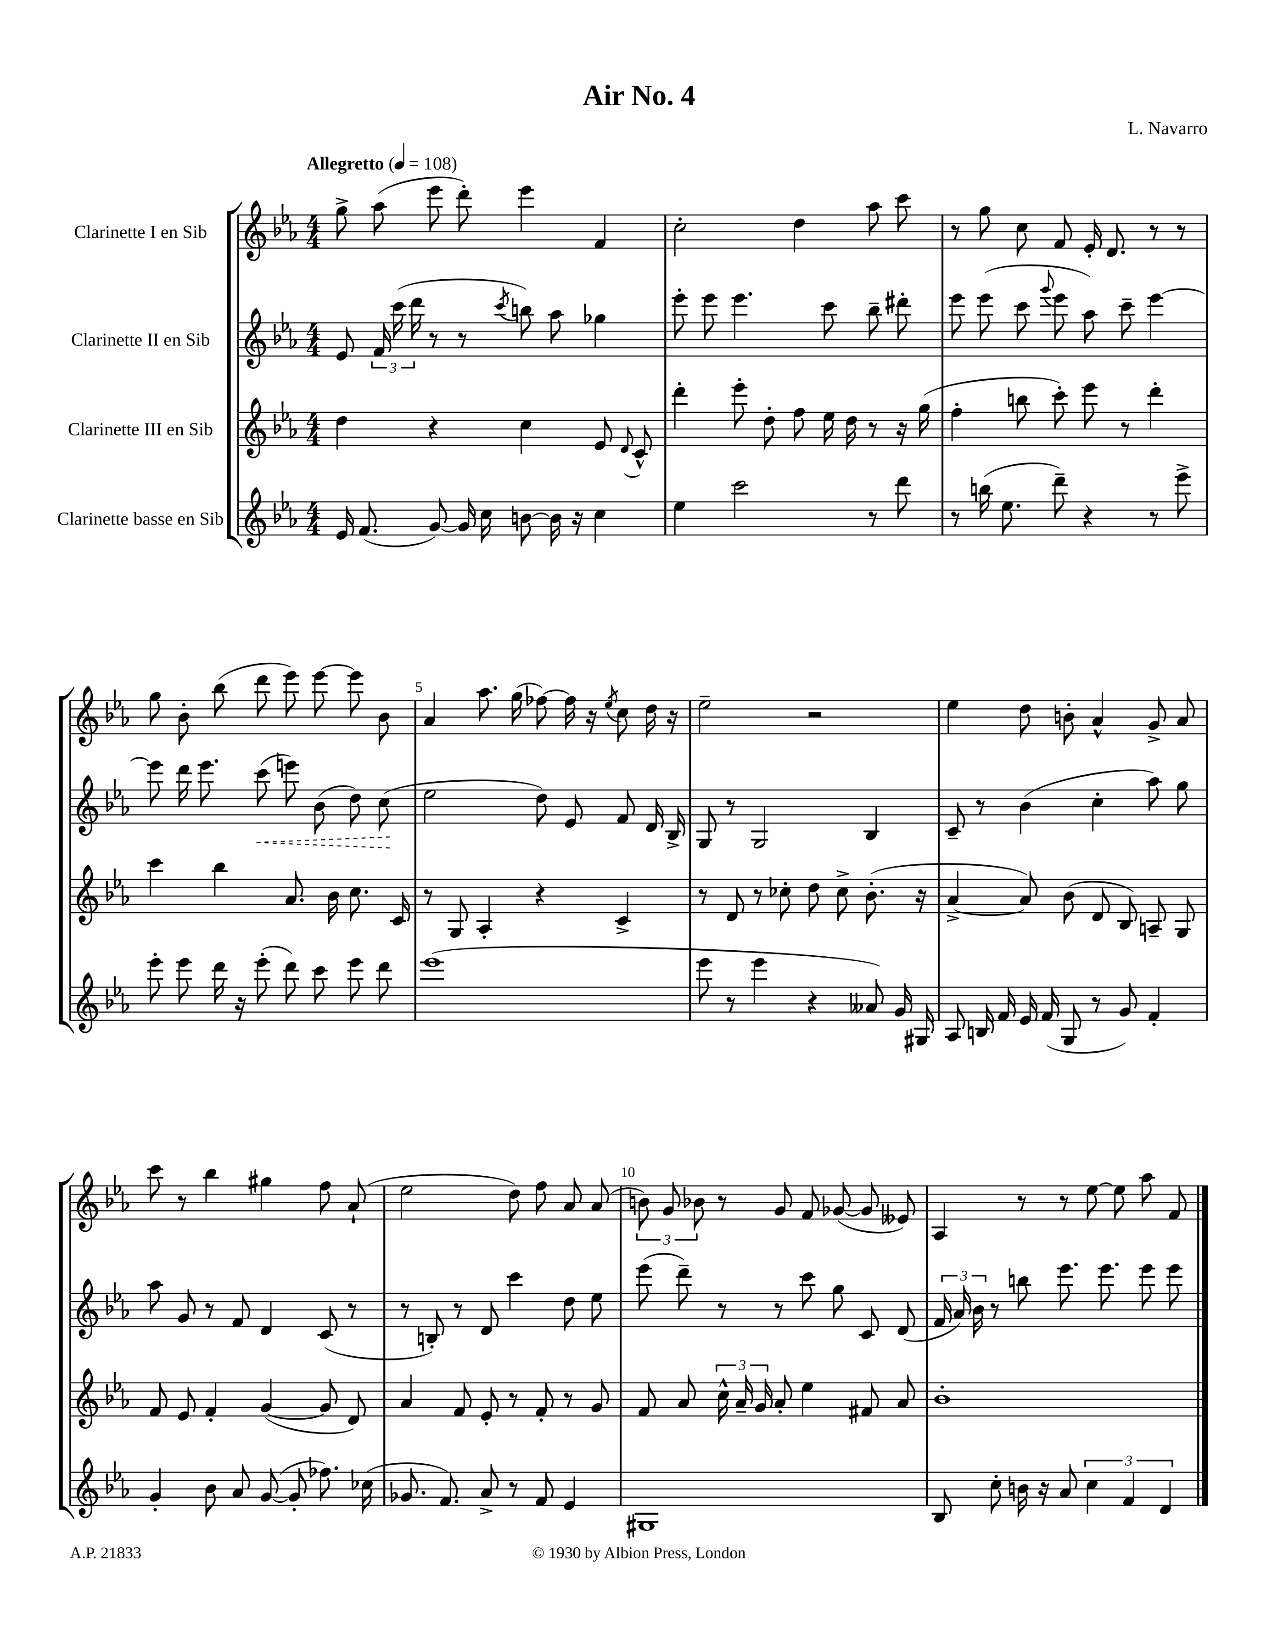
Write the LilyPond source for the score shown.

\header { title = "Air No. 4" composer = "L. Navarro" }
<<
\new StaffGroup <<
\new Staff = "s0" \with { instrumentName = "Clarinette I en Sib" } {
    \clef treble \key ees \major \numericTimeSignature \time 4/4 \tempo "Allegretto" 4 = 108
    \autoBeamOff g''8-> aes''8( ees'''8 d'''8-.) ees'''4 f'4 |
    c''2-. d''4 aes''8 c'''8 |
    r8 g''8 c''8 f'8 ees'16-. d'8. r8 r8 |
    g''8 bes'8-. bes''8( d'''8 ees'''8) ees'''8~ ees'''8 bes'8 |
    aes'4 aes''8. g''16( fes''8~) fes''16 r16 \acciaccatura { ees''8 } c''8 d''16 r16 |
    ees''2-- r2 |
    ees''4 d''8 b'8-. aes'4-^ g'8-> aes'8 |
    c'''8 r8 bes''4 gis''4 f''8 aes'8-!( |
    ees''2 d''8) f''8 aes'8 aes'8( |
    \tuplet 3/2 { b'8) g'8 bes'8 } r8 g'8 f'8 ges'8~( ges'8 eeses'8) |
    aes4 r8 r8 ees''8~ ees''8 aes''8 f'8 \bar "|." |
}
\new Staff = "s1" \with { instrumentName = "Clarinette II en Sib" } {
    \clef treble \key ees \major \numericTimeSignature \time 4/4
    \autoBeamOff ees'8 \tuplet 3/2 { f'16 c'''16( d'''16 } r8 r8 \acciaccatura { c'''8 } b''8) aes''8 ges''4 |
    ees'''8-. ees'''8 ees'''4. c'''8 bes''8-- dis'''8-. |
    ees'''8 ees'''8( c'''8 \appoggiatura { g'''8 } ees'''8 aes''8) c'''8-- ees'''4~ |
    ees'''8 d'''16 ees'''8. \once \override Hairpin.style = #'dashed-line c'''8\<( e'''8) bes'8( d''8) c''8\!( |
    ees''2 d''8) ees'8 f'8 d'16 bes16-> |
    g8 r8 g2 bes4 |
    c'8-- r8 bes'4( c''4-. aes''8) g''8 |
    aes''8 g'8 r8 f'8 d'4 c'8( r8 |
    r8 b8-.) r8 d'8 c'''4 d''8 ees''8 |
    ees'''8( d'''8--) r8 r8 c'''8 g''8 c'8 d'8( |
    \tuplet 3/2 { f'16 aes'16) bes'16 } r8 b''8 ees'''8. ees'''8. ees'''8 ees'''8 \bar "|." |
}
\new Staff = "s2" \with { instrumentName = "Clarinette III en Sib" } {
    \clef treble \key ees \major \numericTimeSignature \time 4/4
    \autoBeamOff d''4 r4 c''4 ees'8 \appoggiatura { d'8 } c'8-^ |
    d'''4-. ees'''8-. d''8-. f''8 ees''16 d''16 r8 r16 g''16( |
    f''4-. b''8 c'''8-.) ees'''8 r8 d'''4-. |
    c'''4 bes''4 aes'8. bes'16 c''8. c'16 |
    r8 g8 aes4-. r4 c'4-> |
    r8 d'8 r8 ces''8-. d''8 ces''8-> bes'8.-.( r16 |
    aes'4~-> aes'8) bes'8( d'8 bes8) a8-- g8 |
    f'8 ees'8 f'4-. g'4~( g'8 d'8) |
    aes'4 f'8 ees'8-. r8 f'8-. r8 g'8 |
    f'8 aes'8 \tuplet 3/2 { c''16-^ aes'16-- g'16 } aes'8-. ees''4 fis'8 aes'8 |
    bes'1-. \bar "|." |
}
\new Staff = "s3" \with { instrumentName = "Clarinette basse en Sib" } {
    \clef treble \key ees \major \numericTimeSignature \time 4/4
    \autoBeamOff ees'16 f'8.( g'8~) g'16 c''16 b'8~ b'16 r16 c''4 |
    ees''4 c'''2 r8 d'''8 |
    r8 b''16( ees''8. d'''8--) r4 r8 ees'''8-> |
    ees'''8-. ees'''8 d'''16 r16 ees'''8-.( d'''8) c'''8 ees'''8 d'''8 |
    ees'''1( |
    ees'''8 r8 ees'''4 r4 aeses'8) g'16 gis16 |
    aes8 b16 f'16 ees'16 f'16( g8 r8 g'8) f'4-. |
    g'4-. bes'8 aes'8 g'8~( g'8-. fes''8.) ces''16( |
    ges'8. f'8.) aes'8-> r8 f'8 ees'4 |
    gis1 |
    bes8 c''8-. b'16 r16 aes'8 \tuplet 3/2 { c''4 f'4 d'4 } \bar "|." |
}
>>
>>
\layout { \context { \Score \override BarNumber.break-visibility = ##(#f #t #t) barNumberVisibility = #(every-nth-bar-number-visible 5) } }
